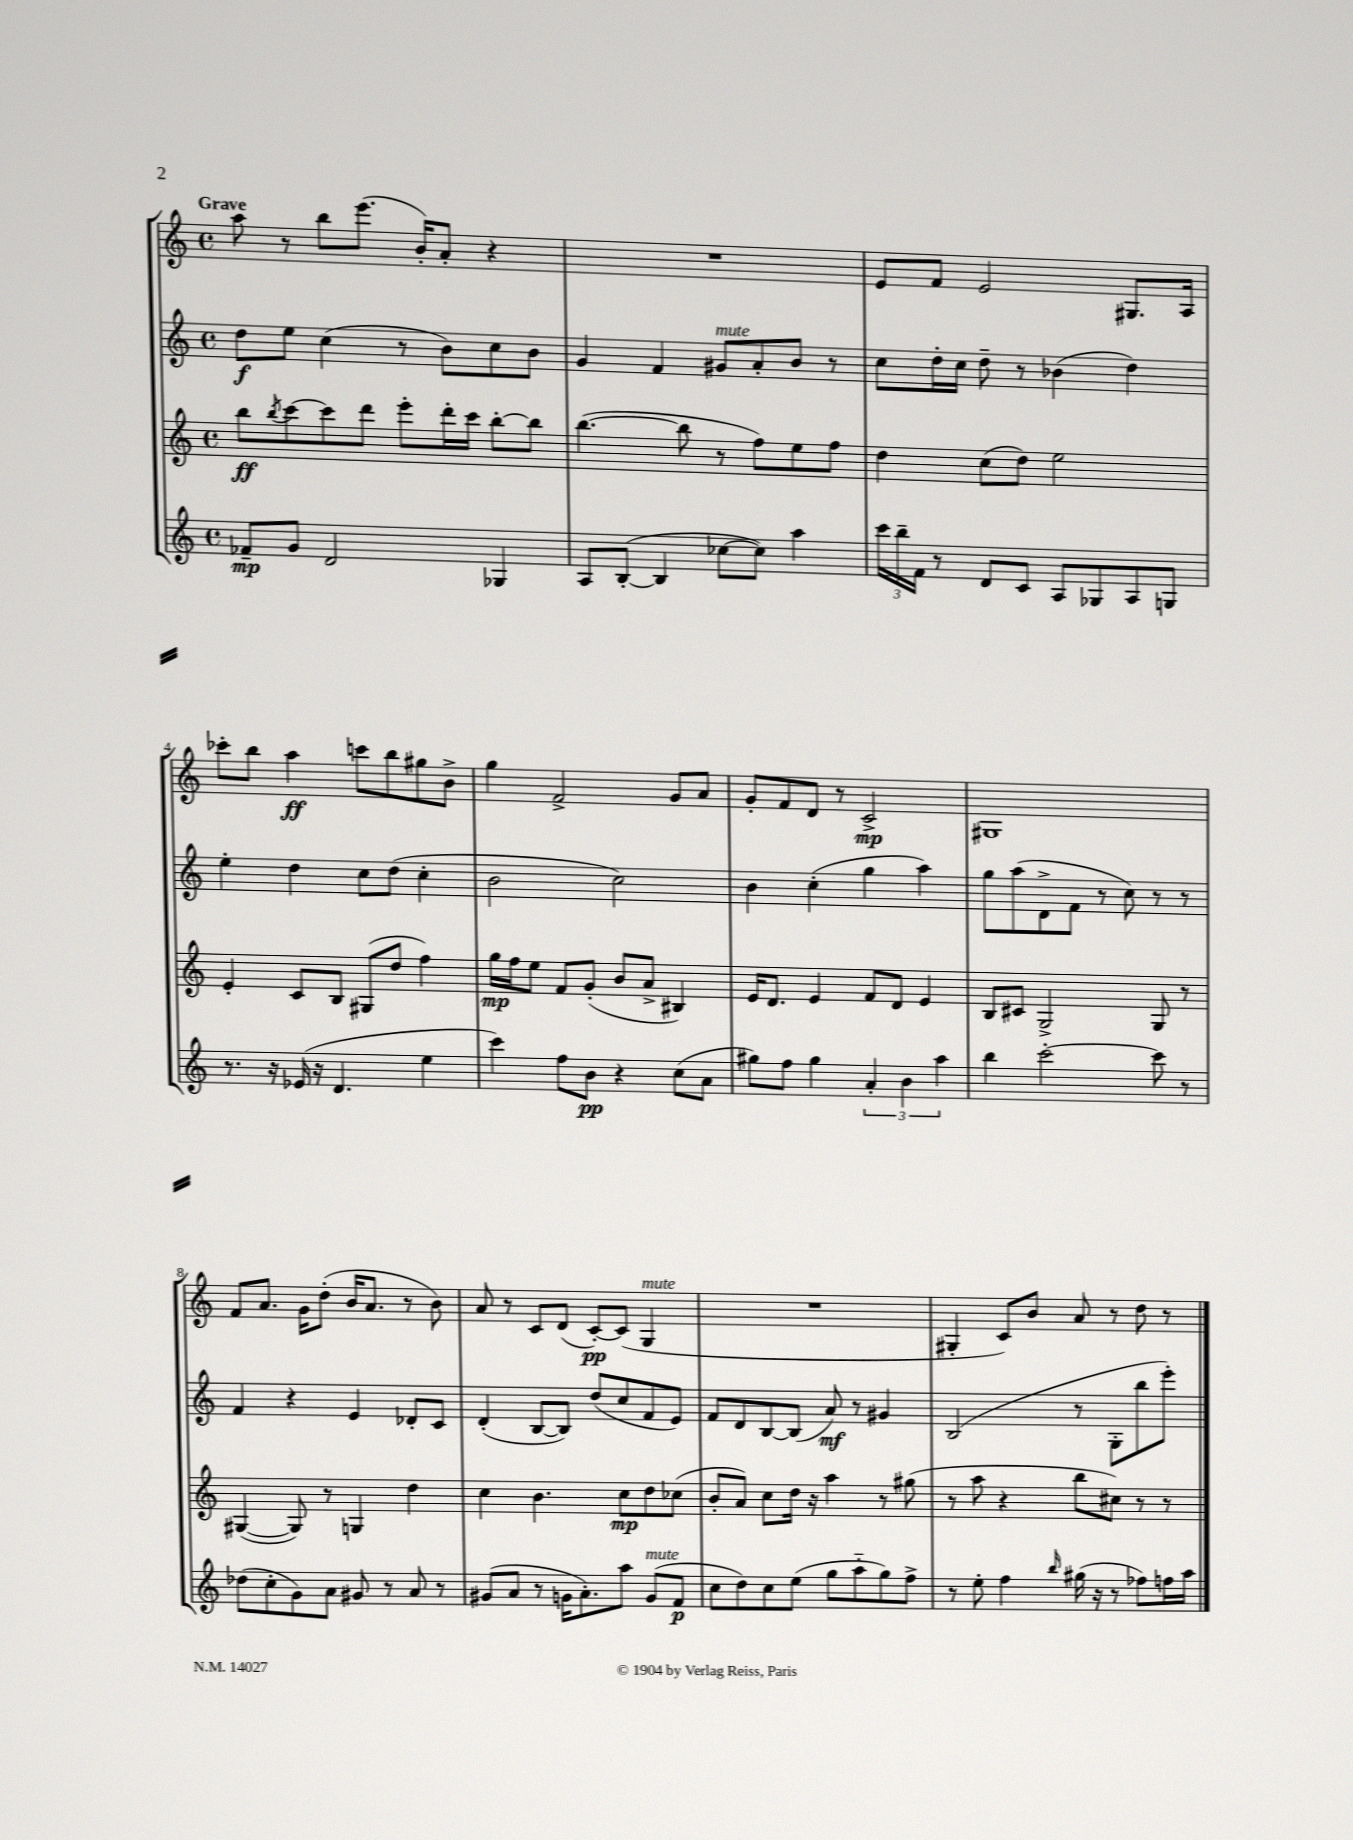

**kern	**kern	**kern	**kern
*staff4	*staff3	*staff2	*staff1
*clefG2	*clefG2	*clefG2	*clefG2
*k[]	*k[]	*k[]	*k[]
*M4/4	*M4/4	*M4/4	*M4/4
*met(c)	*met(c)	*met(c)	*met(c)
8f-~/L	8bb\L	8dd\L	8aa\
.	8qbb/	.	.
8g/J	[8ccc\	8ee\J	8r
2d/	8ccc\]	(4cc\	8bb\L
.	8ddd\J	.	(8.eee\J
.	8eee'\L	8r	.
.	.	.	16b'/LK)
.	16ddd'\L	8b\L)	8a'/J
.	16ccc\JJ	.	.
4G-/	[8bb'\L	8cc\	4r
.	8bb\]J	8b\J	.
=	=	=	=
8A/L	([4.bb\	4g/	1r
([8B'/J	.	.	.
4B/]	.	4f/	.
.	8bb\]	.	.
[8cc-\L	8r	8g#/L	.
8cc-\]J)	8ff\L)	8a'/	.
4aa\	8ee\	8b/J	.
.	8ff\J	8r	.
=	=	=	=
24ccc\LL	4dd\	8cc\L	8e/L
24bb~\	.	.	.
24f\JJ	.	.	.
8r	.	16dd'\L	8f/J
.	.	16cc\JJ	.
8d/L	(8cc\L	8dd~\	2e/
8c/J	8dd\J)	8r	.
8A/L	2ee\	(4b-\	.
8G-/	.	.	.
8A/	.	4dd\)	8.G#/L
8G/J	.	.	.
.	.	.	16A/Jk
=	=	=	=
8.r	4e'/	4ee'\	8ccc-'\L
.	.	.	8bb\J
16r	.	.	.
(16e-/	8c/L	4dd\	4aa\
16r	.	.	.
4.d/	8B/J	.	.
.	(8G#/L	8cc\L	8ccc\L
.	8dd/J	(8dd\J	8bb\
4ee\	4ff\)	4cc'\	8gg#\
.	.	.	8b^\J
=	=	=	=
4ccc\)	16gg\LL	2b\	4gg\
.	16ff\J	.	.
.	8ee\J	.	.
8ff\L	8f/L	.	2f^/
8b\J	(8g'/J	.	.
4r	8b/L	2cc\)	.
.	8a^/J	.	.
(8cc\L	4B#/)	.	8g/L
8a\J	.	.	8a/J
=	=	=	=
8gg#\L)	16e/LK	4b\	8g'/L
.	8.d/J	.	.
8ff\J	.	.	8f/
4gg#\	4e/	(4cc'\	8d/J
.	.	.	8r
6a'/	8f/L	4gg\	2c^/
.	8d/J	.	.
6b\	.	.	.
.	4e/	4aa\)	.
6aa\	.	.	.
=	=	=	=
4bb\	8B/L	8gg\L	1G#
.	8c#/J	(8aa\	.
[2ccc'\	2G^/	8d^\	.
.	.	8f\J	.
.	.	8r	.
.	.	8cc\)	.
8ccc\]	8G/	8r	.
8r	8r	8r	.
=	=	=	=
(8dd-\L	([4G#/	4f/	8f/L
8cc'\	.	.	8.a/J
8g\)	8G#/])	4r	.
.	.	.	16g\LK
8a\J	8r	.	(8dd'\J
8g#/	4G/	4e/	16b/LK
.	.	.	8.a/J
8r	.	.	.
8a/	4dd\	8d-'/L	8r
8r	.	8c/J	8b\)
=	=	=	=
(8g#/L	4cc\	(4d'/	8a/
8a/J	.	.	8r
8r	4.b\	[8B/L	8c/L
16g\LK	.	8B/]J)	(8d/J
8.a'\)	.	.	.
.	.	(8dd/L	[8c'/L)
8aa\J	8cc\L	8cc/	(8c/]J
(8g/L	8dd\	8f/	4G/
8f/J	(8cc-\J	8e/J)	.
=	=	=	=
8cc\L	8b'/L	8f/L	1r
8dd\)	8a/J)	8d/	.
8cc\	8cc\L	[8B/	.
(8ee\J	16dd\Jk	(8B/]J	.
.	16r	.	.
8gg\L	4aa\	8a/)	.
8aa'~\	.	8r	.
8gg\)	8r	4g#/	.
8ff^\J	(8gg#\	.	.
=	=	=	=
8r	8r	(2B/	4G#'/
8ee'\	8aa\	.	.
4ff\	4r	.	8c/L)
.	.	.	8b/J
16qqbb/	.	.	.
(16gg#\	8bb\L	8r	8a/
16r	.	.	.
8r	8cc#\J)	8G'\L	8r
8ff-\L)	8r	8bb\	8dd\
16ff\L	8r	8eee'\J)	8r
16aa\JJ	.	.	.
==	==	==	==
*-	*-	*-	*-
